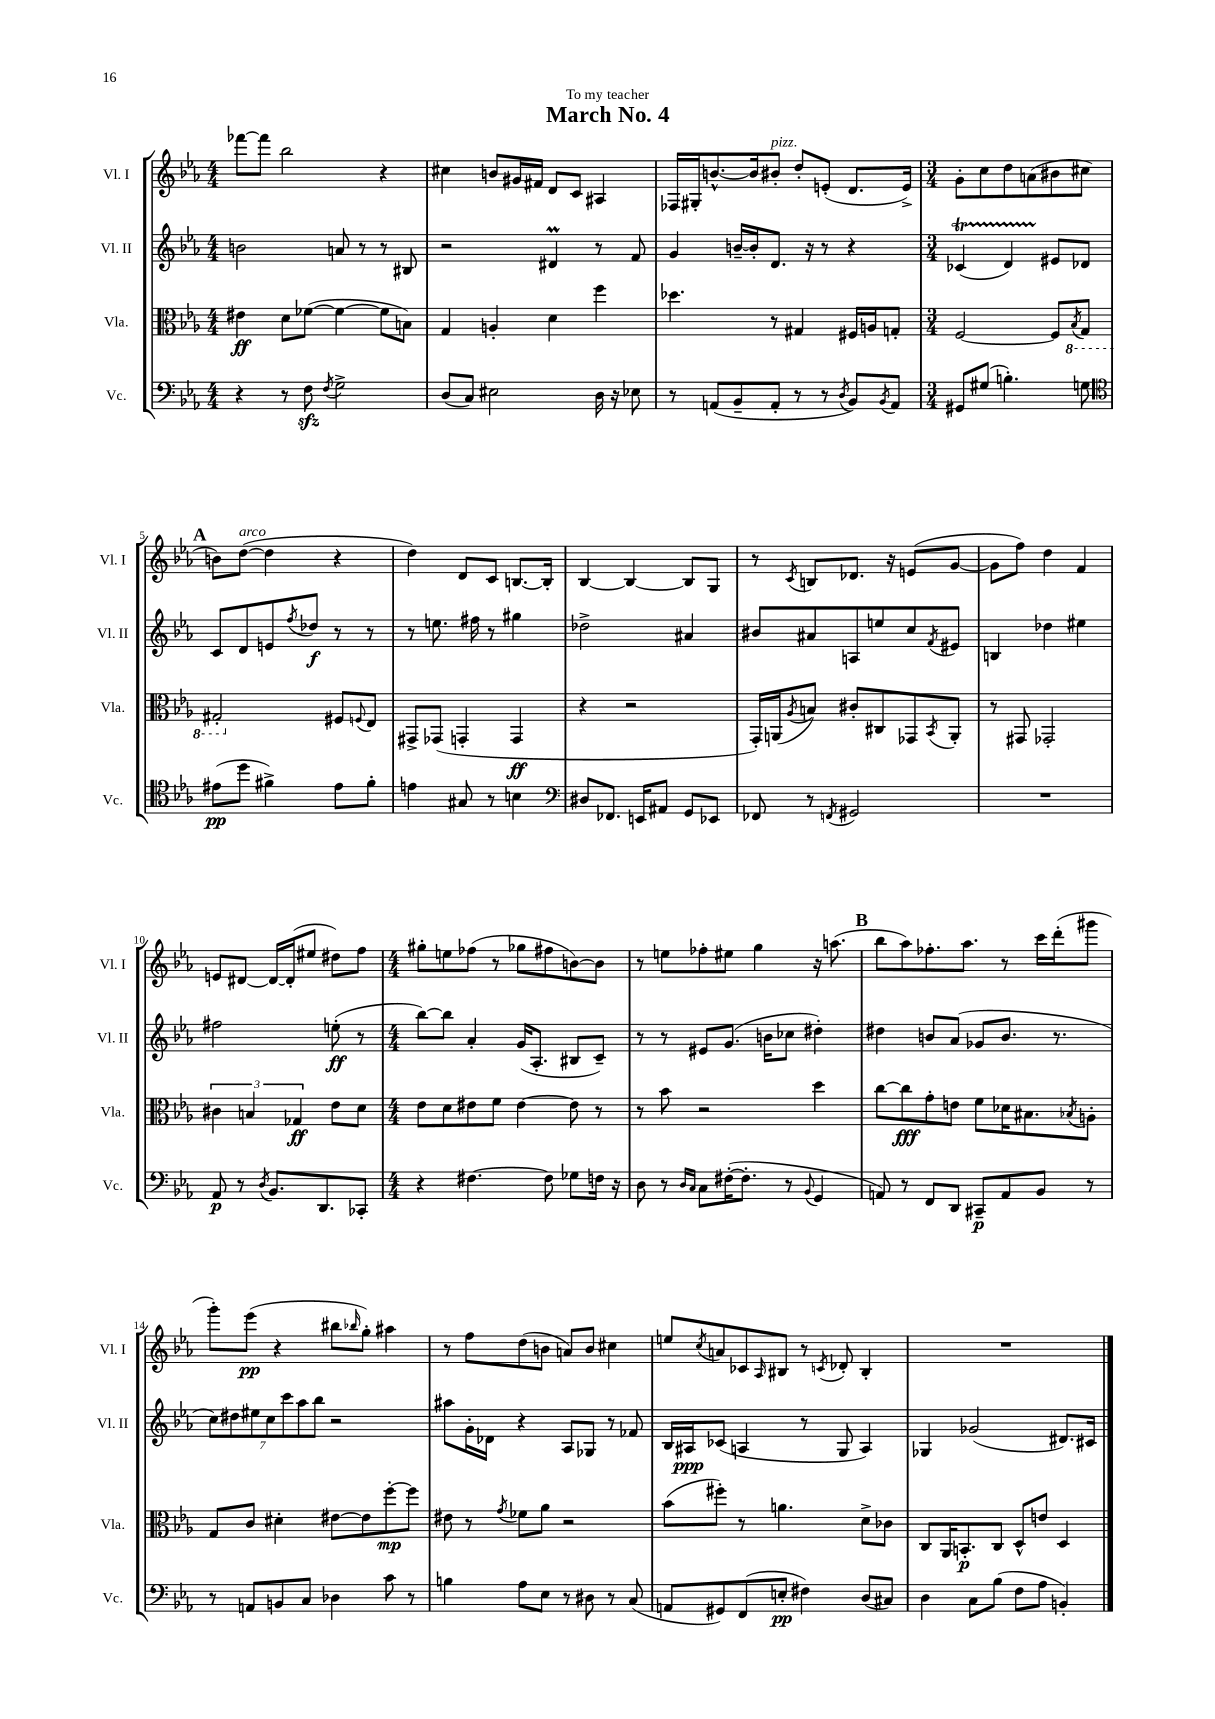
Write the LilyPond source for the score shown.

\header { title = "March No. 4" dedication = "To my teacher" }
<<
\new StaffGroup <<
\new Staff = "s0" \with { instrumentName = "Vl. I" shortInstrumentName = "Vl. I" } {
    \clef treble \key ees \major \numericTimeSignature \time 4/4
    fes'''8~ fes'''8 bes''2 r4 |
    cis''4 b'8 gis'16 fis'16 d'8 c'8 ais4 |
    fes16 gis16-. b'8.~-^ b'16 bis'8-.^\markup { \italic "pizz." } d''8-. e'8-.( d'8. e'16->) |
    \numericTimeSignature \time 3/4 g'8-. c''8 d''8 a'8( bis'8 cis''8 |
    \mark \markup { \bold "A" } b'8) d''8~^\markup { \italic "arco" }( d''4 r4 |
    d''4) d'8 c'8 b8.~ b16-. |
    bes4~ bes4~ bes8 g8 |
    r8 \acciaccatura { c'8 } b8 des'8. r16 e'8( g'8~ |
    g'8 f''8) d''4 f'4 |
    e'8 dis'8~ dis'16~ dis'16-.( eis''8 dis''8) f''8 |
    \numericTimeSignature \time 4/4 gis''8-. e''8 fes''8( r8 ges''8 fis''8 b'8~) b'8 |
    r8 e''8 fes''8-. eis''8 g''4 r16 a''8.( |
    \mark \markup { \bold "B" } bes''8 aes''8) fes''8.-. aes''8. r8 c'''16 d'''16-.( gis'''8 |
    g'''8-.) ees'''8\pp( r4 bis''8 \grace { bes''16 } g''8-.) ais''4 |
    r8 f''8 d''8( b'8 a'8) b'8 cis''4 |
    e''8 \acciaccatura { c''8 } a'8 ces'8 \grace { aes16 } bis8 r8 \acciaccatura { c'8 } des'8-. bis4-. |
    R1 \bar "|." |
}
\new Staff = "s1" \with { instrumentName = "Vl. II" shortInstrumentName = "Vl. II" } {
    \clef treble \key ees \major \numericTimeSignature \time 4/4
    b'2 a'8 r8 r8 bis8 |
    r2 dis'4\prall r8 f'8 |
    g'4 b'16~-- b'16-. d'8. r16 r8 r4 |
    \numericTimeSignature \time 3/4 ces'4\startTrillSpan( d'4) eis'8\stopTrillSpan des'8 |
    \mark \markup { \bold "A" } c'8 d'8 e'8 \acciaccatura { f''8 } des''8\f r8 r8 |
    r8 e''8. fis''16 r8 gis''4 |
    des''2-> ais'4 |
    bis'8 ais'8 a8 e''8 c''8 \acciaccatura { f'8 } eis'8 |
    b4 des''4 eis''4 |
    fis''2 e''8-.\ff( r8 |
    \numericTimeSignature \time 4/4 bes''8~) bes''8 aes'4-. g'16( aes8.-. bis8 c'8--) |
    r8 r8 eis'8 g'8.( b'16 ces''8 dis''4-.) |
    \mark \markup { \bold "B" } dis''4 b'8 aes'8( ges'8 b'8. r8. |
    \tuplet 7/4 { c''8) dis''8 eis''8 c''8 c'''8 aes''8 bes''8 } r2 |
    ais''8 g'16-. des'16 r4 aes8 ges8 r8 fes'8 |
    bes16 ais16\ppp ces'8( a4 r8 g8 a4) |
    ges4 ges'2( dis'8.) cis'16 \bar "|." |
}
\new Staff = "s2" \with { instrumentName = "Vla." shortInstrumentName = "Vla." } {
    \clef alto \key ees \major \numericTimeSignature \time 4/4
    eis'4\ff d'8 fes'8~( fes'4~ fes'8 b8) |
    g4 a4-. d'4 f''4 |
    des''4. r8 gis4 fis16 a16 g8-. |
    \numericTimeSignature \time 3/4 f2~ f8 \ottava #-1 \acciaccatura { bes,8 } g,8 |
    \mark \markup { \bold "A" } gis,2-. \ottava #0 fis8 \appoggiatura { f8 } ees8 |
    gis,8-> ges,8( g,4-. g,4\ff |
    r4 r2 |
    g,16-.) a,16( \acciaccatura { aes8 } b8) cis'8-. cis8 ges,8 \acciaccatura { bes,8 } a,8-. |
    r8 gis,8 ges,2-. |
    \tuplet 3/2 { cis'4 b4 ges4\ff } ees'8 d'8 |
    \numericTimeSignature \time 4/4 ees'8 d'8 eis'8 f'8 eis'4~ eis'8 r8 |
    r8 bes'8 r2 d''4 |
    \mark \markup { \bold "B" } c''8~ c''8\fff g'8-. e'8 f'8 des'16 bis8. \acciaccatura { bes8 } a8-. |
    g8 c'8 dis'4-. eis'8~ eis'8 f''8~-.\mp f''8 |
    eis'8 r8 \acciaccatura { g'8 } fes'8 aes'8 r2 |
    bes'8( fis''8-.) r8 a'4. d'8-> ces'8 |
    c8 aes,16 b,8.-.\p c8 d8-^ e'8 d4 \bar "|." |
}
\new Staff = "s3" \with { instrumentName = "Vc." shortInstrumentName = "Vc." } {
    \clef bass \key ees \major \numericTimeSignature \time 4/4
    r4 r8 f8\sfz \acciaccatura { f8 } g2-> |
    d8( c8) eis2 d16 r16 ees8 |
    r8 a,8( bes,8-- a,8-. r8 r8 \acciaccatura { d8 } bes,8) \acciaccatura { bes,8 } a,8 |
    \numericTimeSignature \time 3/4 gis,8 gis8( b4.-.) g8 |
    \mark \markup { \bold "A" } \clef tenor eis'8\pp( d''8 fis'4->) eis'8 fis'8-. |
    e'4 gis8 r8 b4 |
    \clef bass dis8 fes,8. e,16 ais,8 g,8 ees,8 |
    fes,8 r8 \acciaccatura { f,8 } gis,2 |
    R2. |
    aes,8\p r8 \acciaccatura { d8 } bes,8. d,8. ces,8-. |
    \numericTimeSignature \time 4/4 r4 fis4.~ fis8 ges8 f16 r16 |
    d8 r8 \grace { d16 c16 } c8 fis16~-.( fis8.-. r8 \appoggiatura { bes,8 } g,4 |
    \mark \markup { \bold "B" } a,8) r8 f,8 d,8 cis,8--\p a,8 bes,8 r8 |
    r8 a,8 b,8 c8 des4 c'8 r8 |
    b4 aes8 ees8 r8 dis8 r8 c8( |
    a,8 gis,8) f,8( e8-.\pp fis4) d8( cis8) |
    d4 c8 bes8( f8 aes8 b,4-.) \bar "|." |
}
>>
>>
